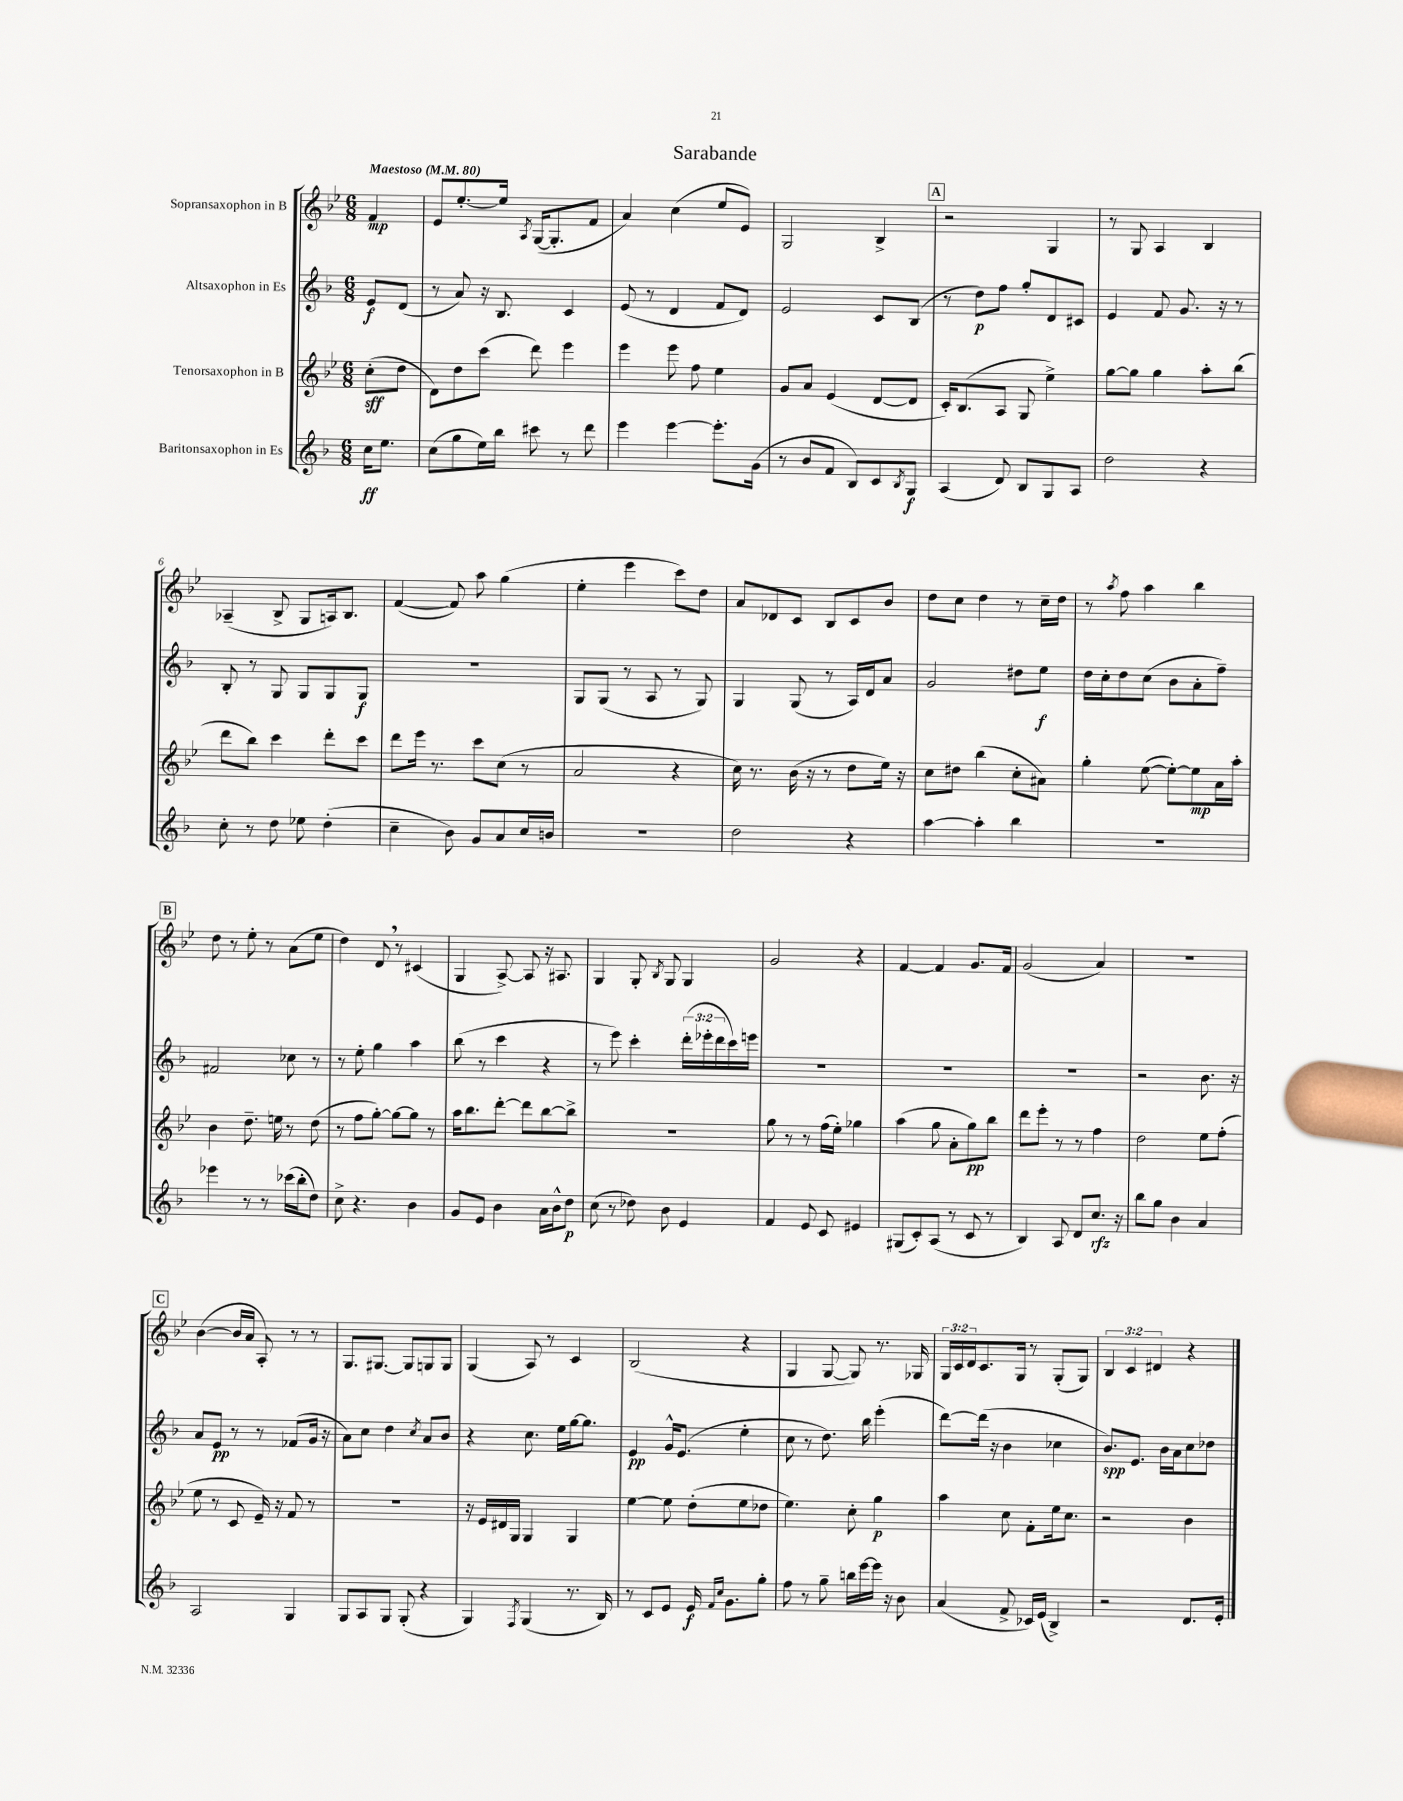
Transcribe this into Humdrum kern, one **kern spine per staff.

**kern	**kern	**kern	**kern
*staff4	*staff3	*staff2	*staff1
*clefG2	*clefG2	*clefG2	*clefG2
*k[b-]	*k[b-e-]	*k[b-]	*k[b-e-]
*M6/8	*M6/8	*M6/8	*M6/8
*MM80	*MM80	*MM80	*MM80
16cc	(8cc'	8e	4f
8.ee	.	.	.
.	8dd	(8d	.
=	=	=	=
(8cc	8d)	8r	8e-
8gg	8dd	8a)	[8.ee-'
16ee)	(8ccc	16r	.
16bb-	.	8.B-	16ee-]
.	.	.	8qA
8ccc#	8ddd)	.	([16G
.	.	.	8.G']
8r	4eee-	4c	.
8ddd	.	.	8f
=	=	=	=
4eee	4eee-	(8e	4a)
.	.	8r	.
[4eee	8eee-	4d	(4cc
.	8ff	.	.
8.eee']	4ee-	8f	8ee-
.	.	8d)	8e-)
(16g	.	.	.
=	=	=	=
8r	8g	2e	2G
8b-	8a	.	.
8f	(4e-	.	.
8B-)	.	.	.
8c	[8d	8c	4B-^
8qB-	.	.	.
8G	8d]	(8B-	.
=	=	=	=
(4A	16c')	8r	2r
.	(8.B-	.	.
.	.	8dd)	.
8d)	8A	8ff	.
8B-	8G	8gg'	.
8G	4ee-^)	8d	4G
8A	.	8c#	.
=	=	=	=
2dd	[8gg	4e	8r
.	8gg]	.	8G
.	4gg	8f	4A
.	.	8.g	.
4r	8aa'	.	4B-
.	.	16r	.
.	(8bb-	8r	.
=	=	=	=
8cc'	8ddd	8B-'	(4A-~
8r	8bb-)	8r	.
8dd	4ccc	8G	8B-^
8ee-	.	8G	8G
(4dd'	8ddd'	8G	16A)
.	.	.	8.B-
.	8ccc	8G	.
=	=	=	=
4cc~	8ddd	2.r	([4f
.	16eee-	.	.
.	8.r	.	.
8b-)	.	.	8f])
8g	8ccc	.	8aa
8a	(8cc	.	(4gg
16cc	8r	.	.
16b	.	.	.
=	=	=	=
2.r	2a	8G	4ee-'
.	.	(8G	.
.	.	8r	4eee-
.	.	8A	.
.	4r	8r	8ccc)
.	.	8G)	8dd
=	=	=	=
2dd	16cc)	4G	8a
.	8.r	.	.
.	.	.	8d-
.	(16b-	(8G	8c
.	16r	.	.
.	8r	8r	8B-
4r	8dd	16A)	8c
.	.	16d	.
.	16ee-)	8a	8b-
.	16r	.	.
=	=	=	=
[4aa	8cc	2g	8dd
.	8dd#	.	8cc
4aa']	(4bb-	.	4dd
4bb-	8cc'	8dd#	8r
.	8a#)	8ee	16cc~
.	.	.	16dd
=	=	=	=
2.r	4gg'	16dd	8r
.	.	16cc'	.
.	.	.	8qaa
.	.	8dd	8ff
.	([8ee-	(8cc	4aa
.	8ee-'_)	8b-	.
.	8ee-]	8a'	4bb-
.	16a	8ff~)	.
.	16aa'	.	.
=	=	=	=
4eee-	4b-	2f#	8dd
.	.	.	8r
8r	8.dd~	.	8ee-'
8r	.	.	8r
.	16ee	.	.
(16ccc-	8r	8cc-	(8a
16bb-'	.	.	.
8dd)	(8dd	8r	8ee-
=	=	=	=
8cc^	8r	8r	4dd)
4.r	8ff	8ee'	.
.	[8gg')	4gg	8d
.	8gg_	.	8r
4b-	8gg]	4aa	(4c#
.	8r	.	.
=	=	=	=
8g	16aa	(8bb-	4G
.	8.bb-	.	.
8e	.	8r	.
4b-	[8ddd'	4ccc	[8A^)
.	8ddd]	.	8A]
16a	[8bb-	4r	16r
16b-^^	.	.	8.A#
8dd	8bb-^]	.	.
=	=	=	=
(8cc	2.r	8r	4G
8r	.	8eee)	.
8dd-)	.	4ccc'	8G'
.	.	.	8qB-
8b-	.	.	8G
4e	.	(24ddd'	4G
.	.	24eee-'	.
.	.	24ddd	.
.	.	16ccc)	.
.	.	16eee	.
=	=	=	=
4f	8gg	2.r	2g
.	8r	.	.
8e	8r	.	.
8c	(16ff	.	.
.	16ee-')	.	.
4e#	4gg-	.	4r
=	=	=	=
(8G#	(4aa	2.r	[4f
8c')	.	.	.
(8A	8gg	.	4f]
8r	8a'	.	.
8c	8gg)	.	8.g
8r	8bb-	.	.
.	.	.	16f
=	=	=	=
4B-)	8ddd	2.r	(2g
.	8eee-'	.	.
8A	8r	.	.
8d	8r	.	.
8.cc	4ff	.	4a)
16r	.	.	.
=	=	=	=
8bb-	2dd	2r	2.r
8gg	.	.	.
4b-	.	.	.
4a	8ee-	8.b-	.
.	(8ff'	.	.
.	.	16r	.
=	=	=	=
2A	8ee-	8a	([4b-
.	8r	8e	.
.	8c	8r	16b-]
.	.	.	16a
.	16e-~)	8r	8A')
.	16r	.	.
4G	8f	(8f-	8r
.	8r	16g	8r
.	.	16r	.
=	=	=	=
8G	2.r	8a)	8.G
8A	.	8cc	.
.	.	.	[8.G#
8G	.	4dd	.
(8G'	.	.	8G#]
.	.	8qcc	.
4r	.	8a	8G
.	.	8b-	8G
=	=	=	=
4G)	16r	4r	(4G
.	16e-	.	.
.	16d#	.	.
.	16G	.	.
8qF	.	.	.
(4G	4G	8.cc	8A)
.	.	.	8r
.	.	16ee	.
8.r	4G	[16gg	4c
.	.	8.gg]	.
16B-)	.	.	.
=	=	=	=
8r	[4ee-	4e	(2B-
8c	.	.	.
8e	8ee-]	16g^^	.
.	.	(8.e	.
16e	(8dd'	.	.
16qqf	.	.	.
16qqcc	.	.	.
8.g	.	.	.
.	8ee-	4ee'	4r
8gg'	8dd-	.	.
=	=	=	=
8ff	4.ee-)	8cc	4G
8r	.	8r	.
8gg~	.	8.dd)	[8G
16bb	8cc'	.	8G])
[16eee	.	16bb-	.
16eee]	4gg	(4eee'	8.r
16r	.	.	.
8b-	.	.	.
.	.	.	16G-
=	=	=	=
(4a	4aa	[8ddd)	24G
.	.	.	24c
.	.	.	24d
.	.	(16ddd]	8.c
.	.	16r	.
8f^	8cc	4b-	.
.	.	.	16G
16c-)	8f'	.	8r
(16e	.	.	.
4B-^)	16ee-	4cc-	(8G'
.	8.cc	.	.
.	.	.	8G)
=	=	=	=
2r	2r	8.b-)	6B-
.	.	.	6c
.	.	8.e	.
.	.	.	6d#
.	.	16b-	.
.	.	16a	.
8.d	4b-	8cc	4r
.	.	8dd-	.
16e'	.	.	.
==	==	==	==
*-	*-	*-	*-
